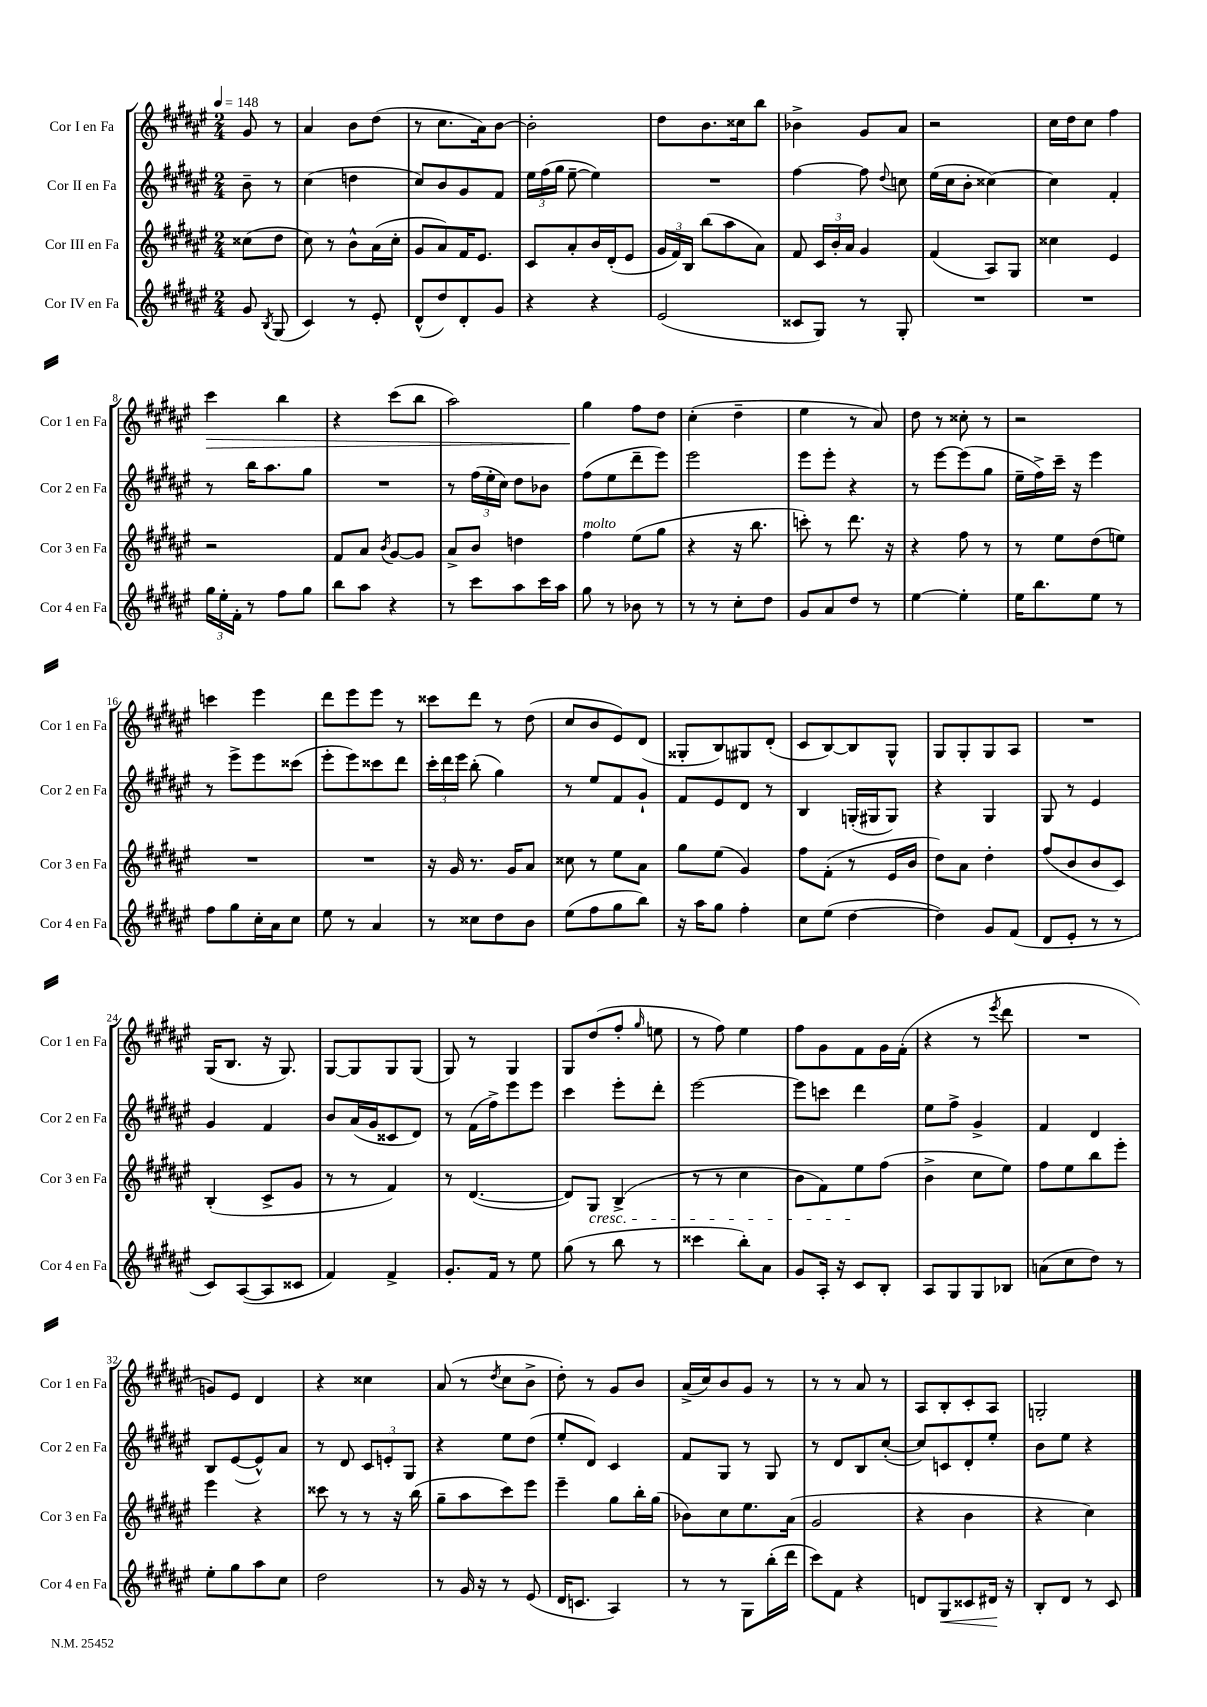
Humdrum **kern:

**kern	**kern	**kern	**kern
*staff4	*staff3	*staff2	*staff1
*clefG2	*clefG2	*clefG2	*clefG2
*k[f#c#g#d#a#e#]	*k[f#c#g#d#a#e#]	*k[f#c#g#d#a#e#]	*k[f#c#g#d#a#e#]
*M2/4	*M2/4	*M2/4	*M2/4
*MM148	*MM148	*MM148	*MM148
8g#/	(8cc##\L	8b~\	8g#/
8qB/	.	.	.
(8G#/	8dd#\J	8r	8r
=	=	=	=
4c#/)	8cc#\)	(4cc#\	4a#/
.	8r	.	.
8r	8b^^\L	4dd\	8b\L
8e#'/	(16a#\L	.	(8dd#\J
.	16cc#'\JJ	.	.
=	=	=	=
(8d#^^/L	8g#/L	8cc#/L)	8r
8dd#/)	8a#/)	8b/	8.cc#\L
8d#'/	16f#/K	8g#/	.
.	8.e#/J	.	16a#\k)
8g#/J	.	8f#/J	[8b\J
=	=	=	=
4r	8c#/L	24ee#\LL	2b'\]
.	.	(24ff#\	.
.	.	24gg#\JJ	.
.	8a#'/	[8ee#~\	.
4r	16b/L	4ee#\])	.
.	(16d#'/J	.	.
.	8e#/J	.	.
=	=	=	=
(2e#/	24g#/LL	2r	8dd#\L
.	24f#/)	.	.
.	24B/JJ	.	.
.	(8bb\L	.	8.b\
.	8aa#\	.	.
.	.	.	16cc##\k
.	8a#\J)	.	8bb\J
=	=	=	=
8c##/L	8f#/	[4ff#\	4b-^\
8G#/J)	24c#/LL	.	.
.	24b'/	.	.
.	24a#/JJ	.	.
8r	4g#/	8ff#\]	8g#/L
.	.	8qqdd#/	.
8G#'/	.	8cc\	8a#/J
=	=	=	=
2r	(4f#/	(16ee#\LL	2r
.	.	16cc#\J	.
.	.	8b'\J	.
.	8A#/L)	[4cc##\)	.
.	8G#/J	.	.
=	=	=	=
2r	4cc##\	4cc##\]	16cc#\LL
.	.	.	16dd#\J
.	.	.	8cc#\J
.	4e#/	4f#'/	4ff#\
=	=	=	=
24gg#\LL	2r	8r	4ccc#\
24ee#'\	.	.	.
24f#'\JJ	.	.	.
8r	.	16bb\LK	.
.	.	8.aa#\	.
8ff#\L	.	.	4bb\
8gg#\J	.	8gg#\J	.
=	=	=	=
8bb\L	8f#/L	2r	4r
8aa#\J	8a#/J	.	.
.	8qb/	.	.
4r	[8g#/L	.	(8ccc#\L
.	8g#/]J	.	8bb\J
=	=	=	=
8r	8a#^/L	8r	2aa#\)
8ccc#\L	8b/J	(24ff#\LL	.
.	.	24ee#'\	.
.	.	24cc#\JJ)	.
8aa#\	4dd\	8dd#\L	.
16ccc#\L	.	8b-\J	.
16aa#\JJ	.	.	.
=	=	=	=
8gg#\	4ff#\	(8ff#\L	4gg#\
8r	.	8ee#\	.
8b-\	(8ee#\L	8ddd#~\	8ff#\L
8r	8gg#\J	8eee#\J)	8dd#\J
=	=	=	=
8r	4r	2eee#\	(4cc#'\
8r	.	.	.
8cc#'\L	16r	.	4dd#~\
.	8.bb\	.	.
8dd#\J	.	.	.
=	=	=	=
8g#/L	8ccc'\)	8eee#\L	4ee#\
8a#/	8r	8eee#'\J	.
8dd#/J	8.ddd#\	4r	8r
8r	.	.	8a#/)
.	16r	.	.
=	=	=	=
[4ee#\	4r	8r	8dd#\
.	.	[8eee#\L	8r
4ee#'\]	8ff#\	(8eee#\]	8cc##'\
.	8r	8gg#\J	8r
=	=	=	=
16ee#\LK	8r	16ee#~\LL	2r
8.bb\	.	16ff#^\)	.
.	8ee#\L	16ccc#~\JJ	.
.	.	16r	.
8ee#\J	(8dd#\	4eee#\	.
8r	8ee\J)	.	.
=	=	=	=
8ff#\L	2r	8r	4ccc\
8gg#\	.	8eee#^\L	.
16cc#'\L	.	8eee#\	4eee#\
16a#\J	.	.	.
8cc#\J	.	(8ccc##\J	.
=	=	=	=
8ee#\	2r	8eee#'\L	8ddd#\L
8r	.	8eee#\)	8eee#\
4a#/	.	8ccc##\	8eee#\J
.	.	8ddd#\J	8r
=	=	=	=
8r	16r	24ccc#'\LL	8ccc##\L
.	.	24ddd#\	.
.	16g#/	.	.
.	.	24eee#\JJ	.
8cc##\L	8.r	(8bb'\	8ddd#\J
8dd#\	.	4gg#\)	8r
.	16g#/LK	.	.
8b\J	8a#/J	.	(8dd#\
=	=	=	=
(8ee#\L	8cc##\	8r	8cc#/L
8ff#\	8r	8ee#/L	8b/
8gg#\	8ee#\L	8f#/	8e#/)
8bb\J)	8a#\J	8g#`/J	(8d#/J
=	=	=	=
16r	8gg#\L	8f#/L	8G##'/L
16aa#\LK	.	.	.
8gg#\J	(8ee#\J	8e#/	8B/)
4ff#'\	4g#/)	8d#/J	8G#/
.	.	8r	(8d#'/J
=	=	=	=
8cc#\L	8ff#\L	4B/	8c#/L
(8ee#\J	(8f#'\J	.	[8B/)
[4dd#\	8r	(16G'/LL	8B/]
.	.	16G#/J	.
.	16e#/LL	8G#/J)	8G#^^/J
.	16b/JJ	.	.
=	=	=	=
4dd#\])	8dd#\L)	4r	8G#/L
.	8a#\J	.	8G#'/
8g#/L	4dd#'\	4G#/	8G#/
(8f#/J	.	.	8A#/J
=	=	=	=
8d#/L	(8ff#/L	8G#/	2r
8e#'/J	8b/	8r	.
8r	8b/	4e#/	.
8r	8c#/J)	.	.
=	=	=	=
8c#/L)	(4B'/	4g#/	(16G#/LK
.	.	.	8.B/J
([8A#/	.	.	.
8A#/]	8c#^/L	4f#/	16r
.	.	.	8.G#/)
8c##/J	8g#/J	.	.
=	=	=	=
4f#/)	8r	8b/L	[8G#/L
.	8r	(16a#/L	8G#/]
.	.	16g#/J	.
4f#^/	4f#/)	8c##/	8G#/
.	.	8d#/J)	(8G#/J
=	=	=	=
8.g#'/L	8r	8r	8G#/)
.	([4.d#/	(16f#\LL	8r
16f#/Jk	.	16ff#^\J)	.
8r	.	8eee#\	4G#/
8ee#\	.	8eee#\J	.
=	=	=	=
(8gg#\	8d#/]L)	4ccc#\	8G#/L
8r	8G#/J	.	(8dd#/
8bb\	(4B^/	8eee#'\L	8ff#'/J
.	.	.	16qqgg#/
8r	.	8ddd#'\J	8ee\
=	=	=	=
4ccc##\	8r	[2eee#\	8r
.	8r	.	8ff#\)
8bb'\L)	4cc#\	.	4ee#\
8a#\J	.	.	.
=	=	=	=
8g#/L	8b\L	8eee#\]L	8ff#\L
16A#'/Jk	8f#\)	8ccc\J	8g#\
16r	.	.	.
8c#/L	8ee#\	4ddd#\	8f#\
8B'/J	(8ff#\J	.	16g#\L
.	.	.	(16f#'\JJ
=	=	=	=
8A#/L	4b^\	8ee#\L	4r
8G#/	.	8ff#^\J	.
8G#/	8cc#\L	4g#^/	8r
.	.	.	8qeee#/
8B-/J	8ee#\J)	.	8ddd#\
=	=	=	=
(8a\L	8ff#\L	4f#/	2r
8cc#\	8ee#\	.	.
8dd#\J)	8bb\	4d#/	.
8r	8eee#'\J	.	.
=	=	=	=
8ee#'\L	4eee#\	8B/L	8g/L)
8gg#\	.	([8e#/	8e#/J
8aa#\	4r	8e#^^/])	4d#/
8cc#\J	.	8a#/J	.
=	=	=	=
2dd#\	8ccc##\	8r	4r
.	8r	8d#/	.
.	8r	12c#/L	4cc##\
.	.	12e'/	.
.	16r	.	.
.	.	12G#/J	.
.	(16bb\	.	.
=	=	=	=
8r	8gg#~\L	4r	(8a#/
16g#/	8aa#\	.	8r
16r	.	.	.
.	.	.	8qdd#/
8r	8ccc#\)	8ee#\L	8cc#\L
(8e#/	8eee#\J	(8dd#\J	8b^\J
=	=	=	=
16d#/LK	4eee#~\	8ee#'/L	8dd#'\)
8.c/J	.	.	.
.	.	8d#/J)	8r
4A#/)	8gg#\L	4c#/	8g#/L
.	16bb'\L	.	8b/J
.	(16gg#\JJ	.	.
=	=	=	=
8r	8b-\L)	8f#/L	(16a#^/LL
.	.	.	16cc#/J)
8r	8cc#\	8G#/J	8b/
8G#\L	8.ee#\	8r	8g#/J
(16bb'\L	.	8G#/	8r
16ddd#\JJ	(16a#\Jk	.	.
=	=	=	=
8ccc#\L)	2g#/	8r	8r
8f#\J	.	8d#/L	8r
4r	.	8B/	8a#/
.	.	([8cc#'/J	8r
=	=	=	=
8d/L	4r	8cc#/]L)	8A#/L
8G#/	.	8c/	8B'/
8c##/	4b\	8d#'/	8c#'/
16d#/Jk	.	8ee#'/J	8A#/J
16r	.	.	.
=	=	=	=
8B'/L	4r	8b\L	2G'/
8d#/J	.	8ee#\J	.
8r	4cc#\)	4r	.
8c#/	.	.	.
==	==	==	==
*-	*-	*-	*-
